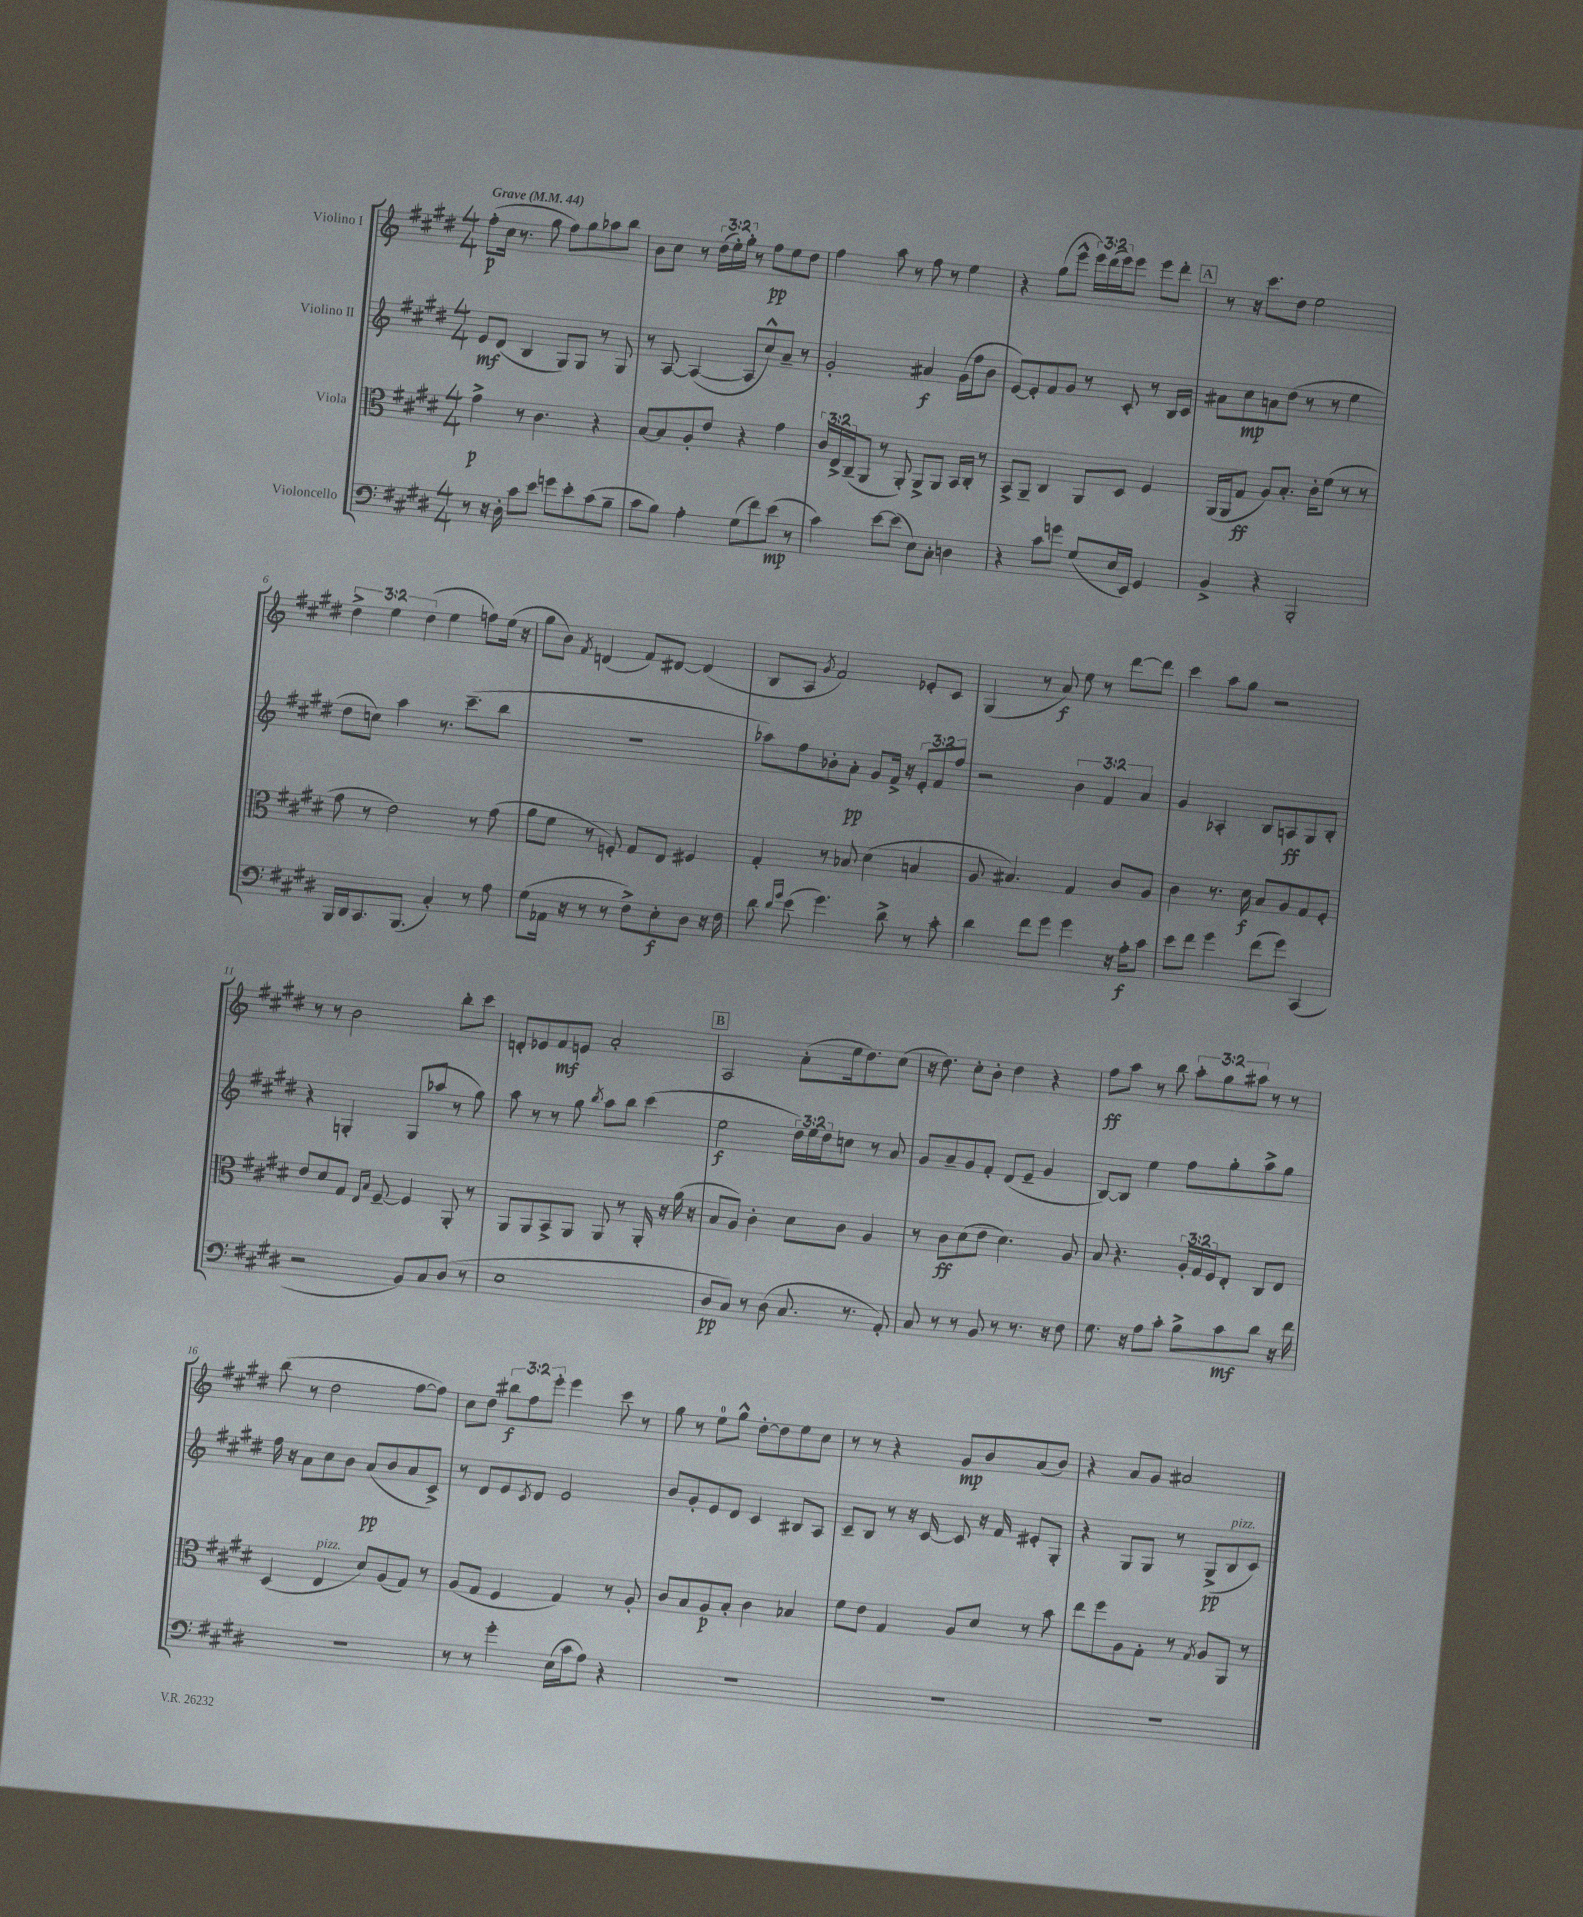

**kern	**kern	**kern	**kern
*staff4	*staff3	*staff2	*staff1
*clefF4	*clefC3	*clefG2	*clefG2
*k[f#c#g#d#]	*k[f#c#g#d#]	*k[f#c#g#d#]	*k[f#c#g#d#]
*M4/4	*M4/4	*M4/4	*M4/4
*MM44	*MM44	*MM44	*MM44
8r	4g#^	8e	(8ff#'
16r	.	(8d#	16cc#
16D#'	.	.	8.r
8c#	8r	4B	.
8e	4.c#	.	8gg#
8g	.	8G#)	8ff#)
8e'	.	8G#	8gg#
(8c#	4r	8r	8aa-
8B~	.	8G#	8bb
=	=	=	=
8c#	[8B	8r	8b
8B)	8B]	[8A	8cc#
4A'	8A'	(4A_	8r
.	8e	.	(24dd#
.	.	.	24ee')
.	.	.	24gg#'
(8G#	4r	8A]	8r
8f#)	.	8cc#^^)	8ff#
(8e	4g#	8a~	8ee
8r	.	8r	8dd#
=	=	=	=
4c#)	24c#	2g#'	4ff#
.	24E^	.	.
.	(24C#~	.	.
.	8AA	.	.
[8e	8r	.	8aa
(8e]	8AA')	.	8r
8E)	8AA^	4a#	8ff#
8C#'	8AA	.	8r
4D	16BB	(16g#	4ee
.	16C#'	16ff#	.
.	8r	8b	.
=	=	=	=
4r	8BB^	[8e)	4r
.	8AA~	8e']	.
8c#	4C#	8f#	(8gg#
8g	.	8g#	8eee^^
(8G#	8AA	8r	24eee)
.	.	.	(24ddd#
.	.	.	24eee)
16E	8D#	8c#'	8eee
16EE)	.	.	.
4GG#	4F#	8r	8eee
.	.	16B	8ddd#'
.	.	16c#	.
=	=	=	=
4BB^	(16AA	8a#	8r
.	16AA	.	.
.	8G#	8cc#	16r
.	.	.	8.ccc#
4r	8A)	8a	.
.	8.B'	(8dd#	8dd#
2BBB'	.	8r	2ee
.	16c#'	.	.
.	(8f#	8r	.
.	8r	4ee	.
.	8r	.	.
=	=	=	=
16BBB	8g#	8dd#	6dd#^
16DD#	.	.	.
8.CC#	8r	8cc)	.
.	.	.	6ee
.	2e)	4aa	.
(8.BBB	.	.	.
.	.	.	(6dd#
4C#')	.	8.r	4ee
.	.	(8.ccc#~	.
8r	8r	.	8ff)
8A	(8g#	8bb	(16ee
.	.	.	16r
=	=	=	=
(8G#	8a	1r	8gg#
16AA-	8f#	.	8b)
16r	.	.	.
.	.	.	8qf#
8r	8r	.	(4d
8r	8F')	.	.
8F#^)	8G#	.	8f#)
8E'	8E	.	[8d#
8D#	4F#	.	(4d#]
16r	.	.	.
16F#	.	.	.
=	=	=	=
8d#	4G#'	8aa-)	8B
16qqd#	.	.	.
16qqg#	.	.	.
(8e	.	8ff#	8A
.	.	.	8qg#
4.g#)	8r	8b-'	2f#)
.	8B-	8a'	.
.	(4d#	8g#	.
8d#^	.	16f#^	.
.	.	16r	.
8r	4B	12e'	8e-'
.	.	12f#	.
8c#'	.	.	8c#
.	.	12ff#	.
=	=	=	=
4d#	8A	2r	(4G#
.	4.B#)	.	.
8f#	.	.	8r
8g#	.	.	8a)
4g#	4G#	6b	8ee
.	.	.	8r
.	.	6f#	.
16r	8c#	.	[8ddd#
16A'	.	.	.
.	.	6a	.
8c#	8A	.	8ddd#]
=	=	=	=
8e	4c#	4g#	4ccc#
8f#	.	.	.
4g#	8.r	4A-'	8aa
.	.	.	8gg#
.	16d#	.	.
(8f#	8B	8B	2r
8g#)	8A	8A	.
(4CC#	8G#	8G#	.
.	8F#'	8B'	.
=	=	=	=
2r	8e	4r	8r
.	8d#	.	8r
.	8G#	4G'	2b
.	16qqE	.	.
.	16qqB	.	.
.	[8F#~	.	.
8BB)	4F#]	(8G	.
8C#	.	8aa-	.
(8D#	8AA'	8r	8bb'
8r	8r	8gg#)	8ccc#
=	=	=	=
1E	8AA	8aa	8d'
.	8AA	8r	8e-
.	8BB^	8r	8f#
.	8AA	8gg#	8e
.	.	8qbb	.
.	8AA	8aa	2a'
.	8r	8bb	.
.	16AA'	(4ccc#	.
.	16r	.	.
.	(16a	.	.
.	16r	.	.
=	=	=	=
8D#	8B	2ee	2A
8C#)	8A)	.	.
8r	4c#'	.	.
(8D#	.	.	.
8.C#	8d#	24dd#)	(8a'
.	.	24ee	.
.	.	24dd#	.
.	8c#	8cc	16ee
8.r	.	.	8.dd#)
.	4A	8r	.
8AA')	.	8a	(8cc#
=	=	=	=
8C#	8r	8g#	16r
.	.	.	8.dd#)
8r	8c#	8a~	.
8r	(8d#	8g#	8cc#'
8BB	8e	8f#'	8b'
8r	4.d#)	(8d#	4dd#
8.r	.	8e~	.
.	.	4g#	4r
16r	.	.	.
8F#	8A	.	.
=	=	=	=
8.G#	8B	[8B)	8ff#
.	4.r	8B]	8aa
16r	.	.	.
8A	.	4ee	8r
8c#'	.	.	8bb
8B^	24A'	8ff#	12aa'
.	24G#	.	.
.	24F#	.	12gg#
8c#	8E'	8gg#'	.
.	.	.	12aa#
8d#	8C#	8aa^	8r
16r	8E	8gg#	8r
16f#	.	.	.
=	=	=	=
1r	(4D#	16ff#	(8bb
.	.	16r	.
.	.	8a	8r
.	4E	8cc#	2dd#
.	.	8b	.
.	8d#)	(8a	.
.	(8A	8b	.
.	8G#)	8a	[8ff#
.	8r	8c#^)	8ff#])
=	=	=	=
8r	(8A	8r	8cc#
8r	8G#	8d#	8dd#
4g#'	4F#	8e	12bb#
.	.	.	12ff#
.	.	8qc#	.
.	.	8d#	.
.	.	.	12eee'
(16E	4G#)	2e	4eee
16c#	.	.	.
8A)	.	.	.
4r	8r	.	8ccc#
.	8A'	.	8r
=	=	=	=
1r	8c#	8b	8gg#
.	8B	8g#'	8r
.	8A	8e	8ee
.	8B'	8d#	8gg#^^
.	4c#	4c#	[8dd#'
.	.	.	8dd#]
.	4B-	8B#	8ee
.	.	8A	8cc#
=	=	=	=
1r	8f#	8c#~	8r
.	8e	8B	8r
.	4G#	8r	4r
.	.	16r	.
.	.	[16c#	.
.	8A	8c#]	8g#
.	8d#	16r	8b
.	.	16f#	.
.	8r	8e#'	(8a
.	8b	8G#'	8b)
=	=	=	=
1r	8ee	4r	4r
.	8ff#	.	.
.	8A	8G#	8a
.	8G#'	8G#	8g#
.	8r	8r	2a#
.	8qG#	.	.
.	8A	(8G#^	.
.	8AA	8B	.
.	8r	8c#)	.
==	==	==	==
*-	*-	*-	*-
